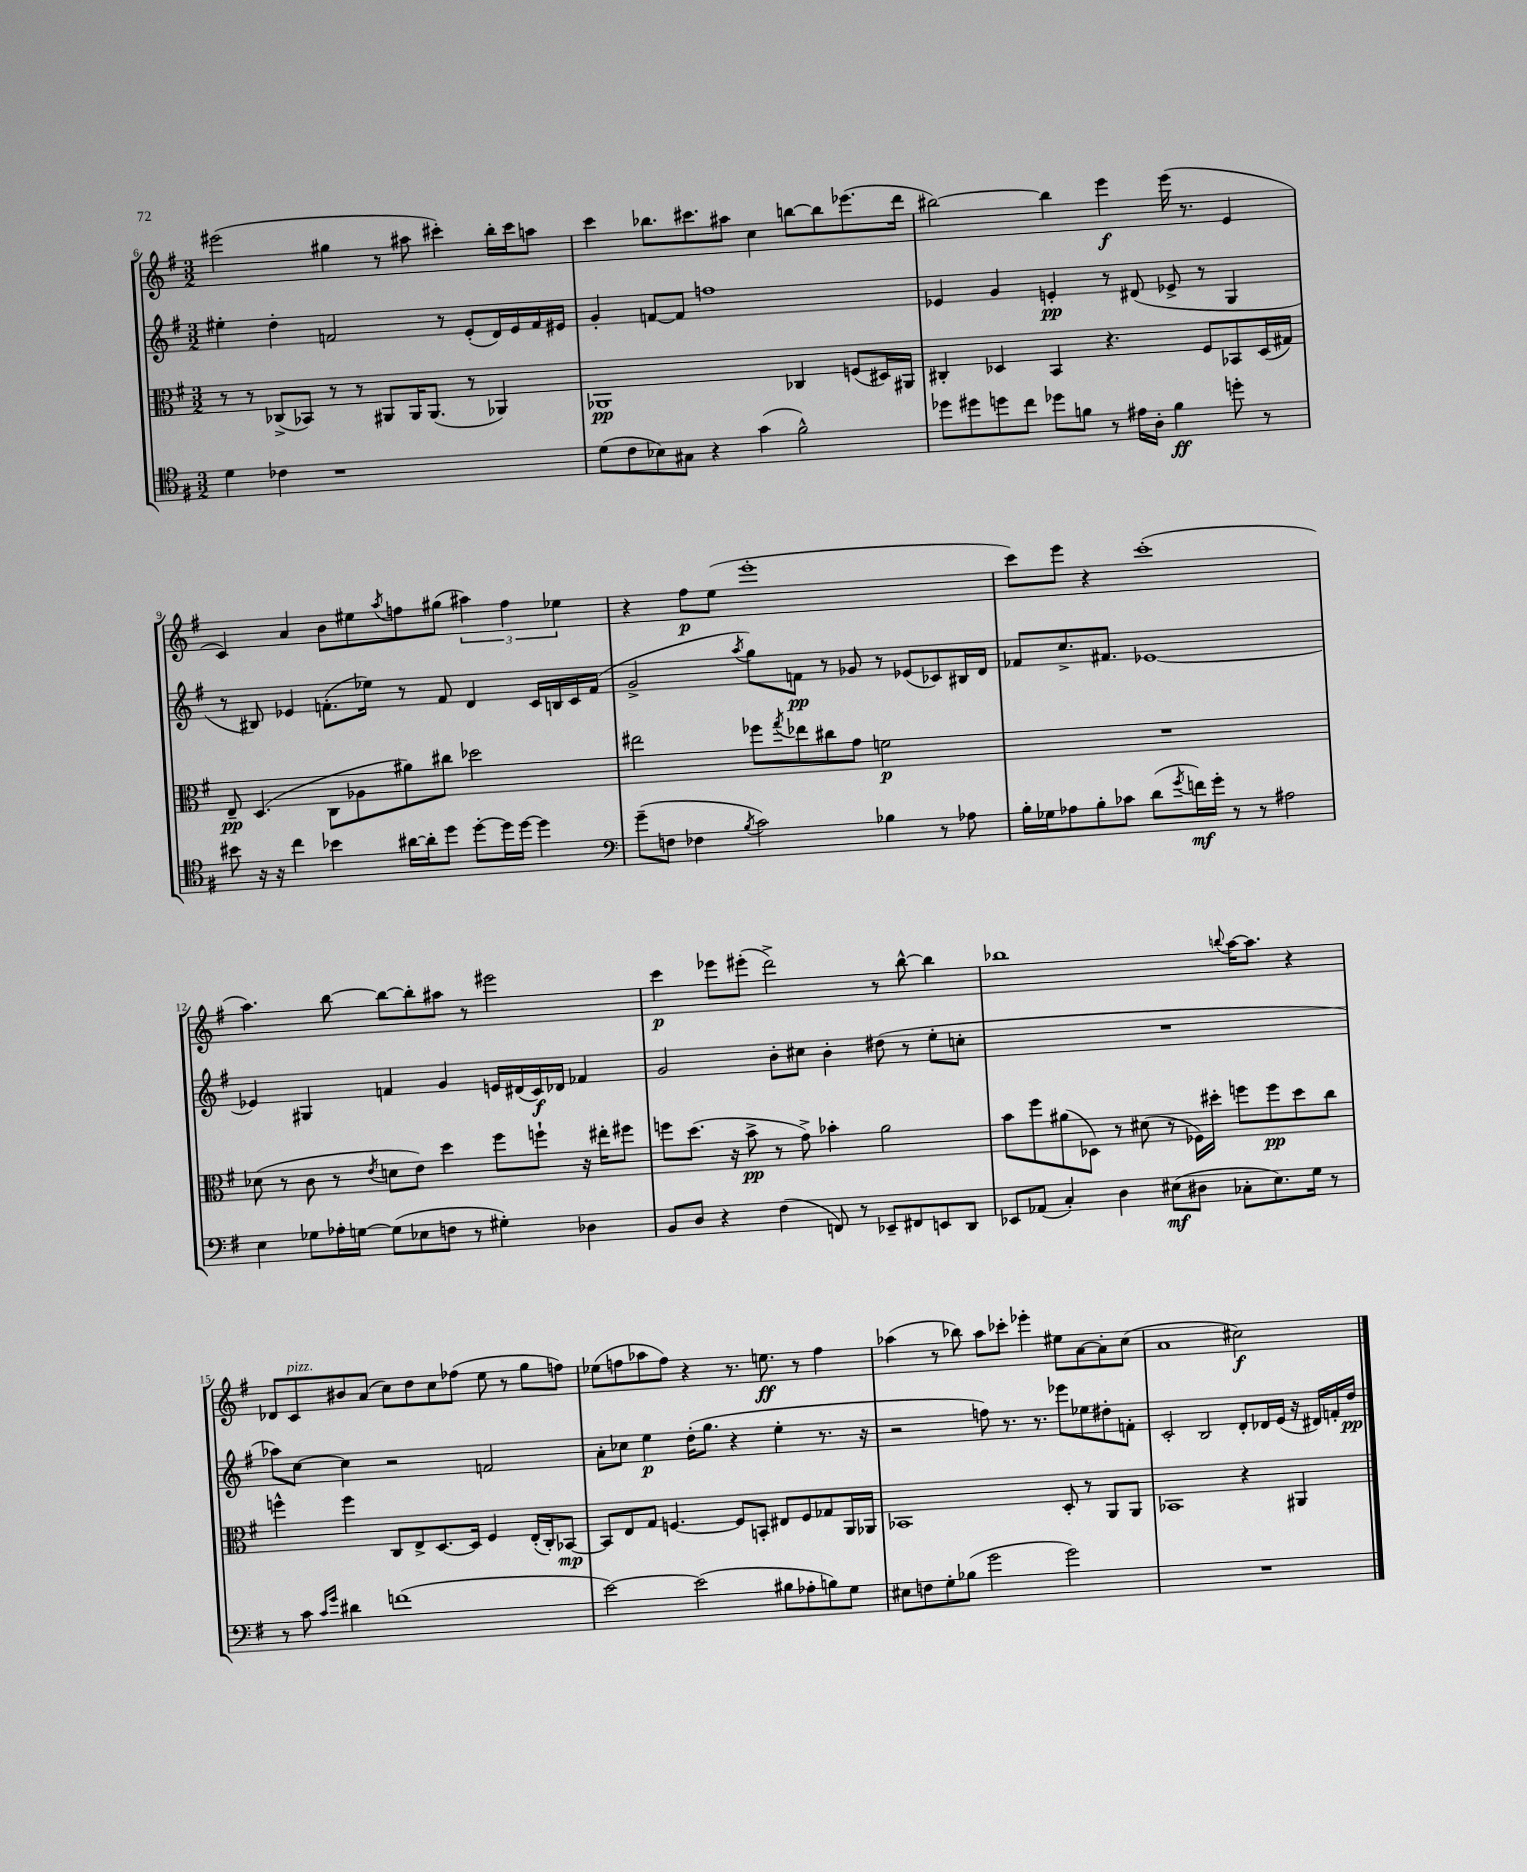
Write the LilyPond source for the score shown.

<<
\new StaffGroup <<
\new Staff = "s0" {
    \clef treble \key g \major \numericTimeSignature \time 3/2
    eis'''2( gis''4 r8 ais''8 cis'''4-.) b''16-. cis'''16 a''8 |
    c'''4 bes''8. cis'''8. ais''8 c''4 b''8~ b''8 ees'''8.( d'''16 |
    bis''2~) bis''4 e'''4\f e'''16( r8. e'4 |
    c'4) a'4 b'8 eis''8 \acciaccatura { a''8 } f''8 gis''8( \tuplet 3/2 { ais''4) f''4 ees''4 } |
    r4 fis''8\p e''8( e'''1-. |
    c'''8) e'''8 r4 c'''1-.( |
    a''4.) b''8~ b''8~ b''8-. ais''8 r8 eis'''2 |
    c'''4\p ees'''8 eis'''8-.( d'''2->) r8 b''8~-^ b''4 |
    bes''1 \appoggiatura { b''8 } a''16~ a''8. r4 |
    des'8 c'8^\markup { \italic "pizz." } bis'8 a'8( c''8) d''8 c''8 fes''8( e''8 r8 g''8 f''8) |
    ees''8( f''8 aes''8 f''8) r4 r8. e''8.\ff r8 f''4 |
    aes''4( r8 bes''8) aes''8 ces'''8-. ees'''4-. eis''8 a'8~ a'8-. c''8( |
    a'1 cis''2\f) \bar "|." |
}
\new Staff = "s1" {
    \clef treble \key g \major \numericTimeSignature \time 3/2
    eis''4-. d''4-. f'2 r8 e'8-.( d'16) e'16 f'16 eis'16 |
    g'4-. f'8~ f'8 f''1 |
    ees'4 g'4 e'4-.\pp r8 dis'8( ees'8-> r8 g4 |
    r8 bis8) ees'4 f'8.-.( ees''16) r8 f'8 d'4 c'16 b16 c'16 f'16( |
    g'2-> \acciaccatura { a''8 } g''8) f'8\pp r8 ges'8 r8 ees'8( ces'8) bis16 d'16 |
    fes'8 c''8.-> fis'8. ees'1~ |
    ees'4 gis4 f'4 g'4 e'16 dis'16( c'16\f) des'16 fes'4 |
    g'2 b'8-. cis''8 b'4-. dis''8( r8 e''8-. c''8-. |
    R1. |
    aes''8) c''8~ c''4 r2 f'2 |
    a'8-. ces''8 e''4\p d''16-.( g''8. r4 e''4-. r8. r16 |
    r2 f''8) r8. r8. ees'''8 ees''8 dis''8-. f'8-. |
    c'2-. b2 d'8-. des'16 e'16( r16 dis'16) f'16-. d''16\pp \bar "|." |
}
\new Staff = "s2" {
    \clef alto \key g \major \numericTimeSignature \time 3/2
    r8 r8 ces8->( bes,8) r8 r8 ais,8 ais,16 ais,8.( r8 aes,4) |
    aes,1\pp ces4 f8( dis16) ais,16 |
    cis4-. des4 b,4 r4. fis8 bes,8 des16( gis16) |
    e8--\pp d4.( c8 aes8 ais'8) cis''8 des''2 |
    eis''2 fes''8 \acciaccatura { g''8 } ees''8 cis''8 g'8 f'2\p |
    R1. |
    des'8( r8 c'8 r8 \acciaccatura { e'8 } d'8 e'8) d''4 fis''8 f''8-! r16 eis''16-. fis''8 |
    f''8 d''8.( r16 b'8->\pp r8 g'8->) bes'4-. a'2 |
    b'8 fis''8 ais'8( des8) r8 dis'8( r8 fes16) dis''16-. f''8 f''8\pp dis''8 c''8 |
    f''4-^ f''4 c8 e8-> d8.~ d16 fis4 e16-.( c16-.) bes,8~\mp |
    bes,8 e8 g8 f4.~ f8 b,8-. eis8 f8 ges8 a,16 aes,16 |
    bes,1 d8-. r8 a,8 a,8 |
    bes,1 r4 ais,4 \bar "|." |
}
\new Staff = "s3" {
    \clef tenor \key g \major \numericTimeSignature \time 3/2
    d'4 ces'4 r1 |
    d'8( c'8 bes8) gis8 r4 g'4( fis'2-^) |
    des''8 dis''8 d''8 c''8 des''8 f'8 r8 eis'16 a16-. f'4\ff d''8-. r8 |
    bis'8 r16 r16 c''4 bes'4 ais'16~ ais'16-. d''8 d''8~-. d''16 d''16~ d''4 |
    \clef bass g'8--( f8 fes4 \acciaccatura { b8 } c'2) bes4 r8 aes8 |
    b16-. ges16 aes8 b8-. ces'8 d'8( \acciaccatura { g'8 } f'16\mf) g'16-. r8 r8 ais2 |
    e4 ges8 aes16-. g16~ g8( ees8 f8 r8 gis4-.) des4 |
    b,8 d8 r4 fis4( f,8) r8 ees,8-- fis,8 e,8 d,8 |
    ees,8 aes,8( c4-.) d4 eis8\mf( dis8 ces8-. eis8.) g16 r8 |
    r8 c'8 \grace { c'16 g'16 } dis'4 f'1( |
    e'2~) e'2( bis8 aes8-. b8) g8 |
    eis8 f8 g8-. bes8( g'2 g'2) |
    R1. \bar "|." |
}
>>
>>
\layout { \context { \Score currentBarNumber = #6 } }
